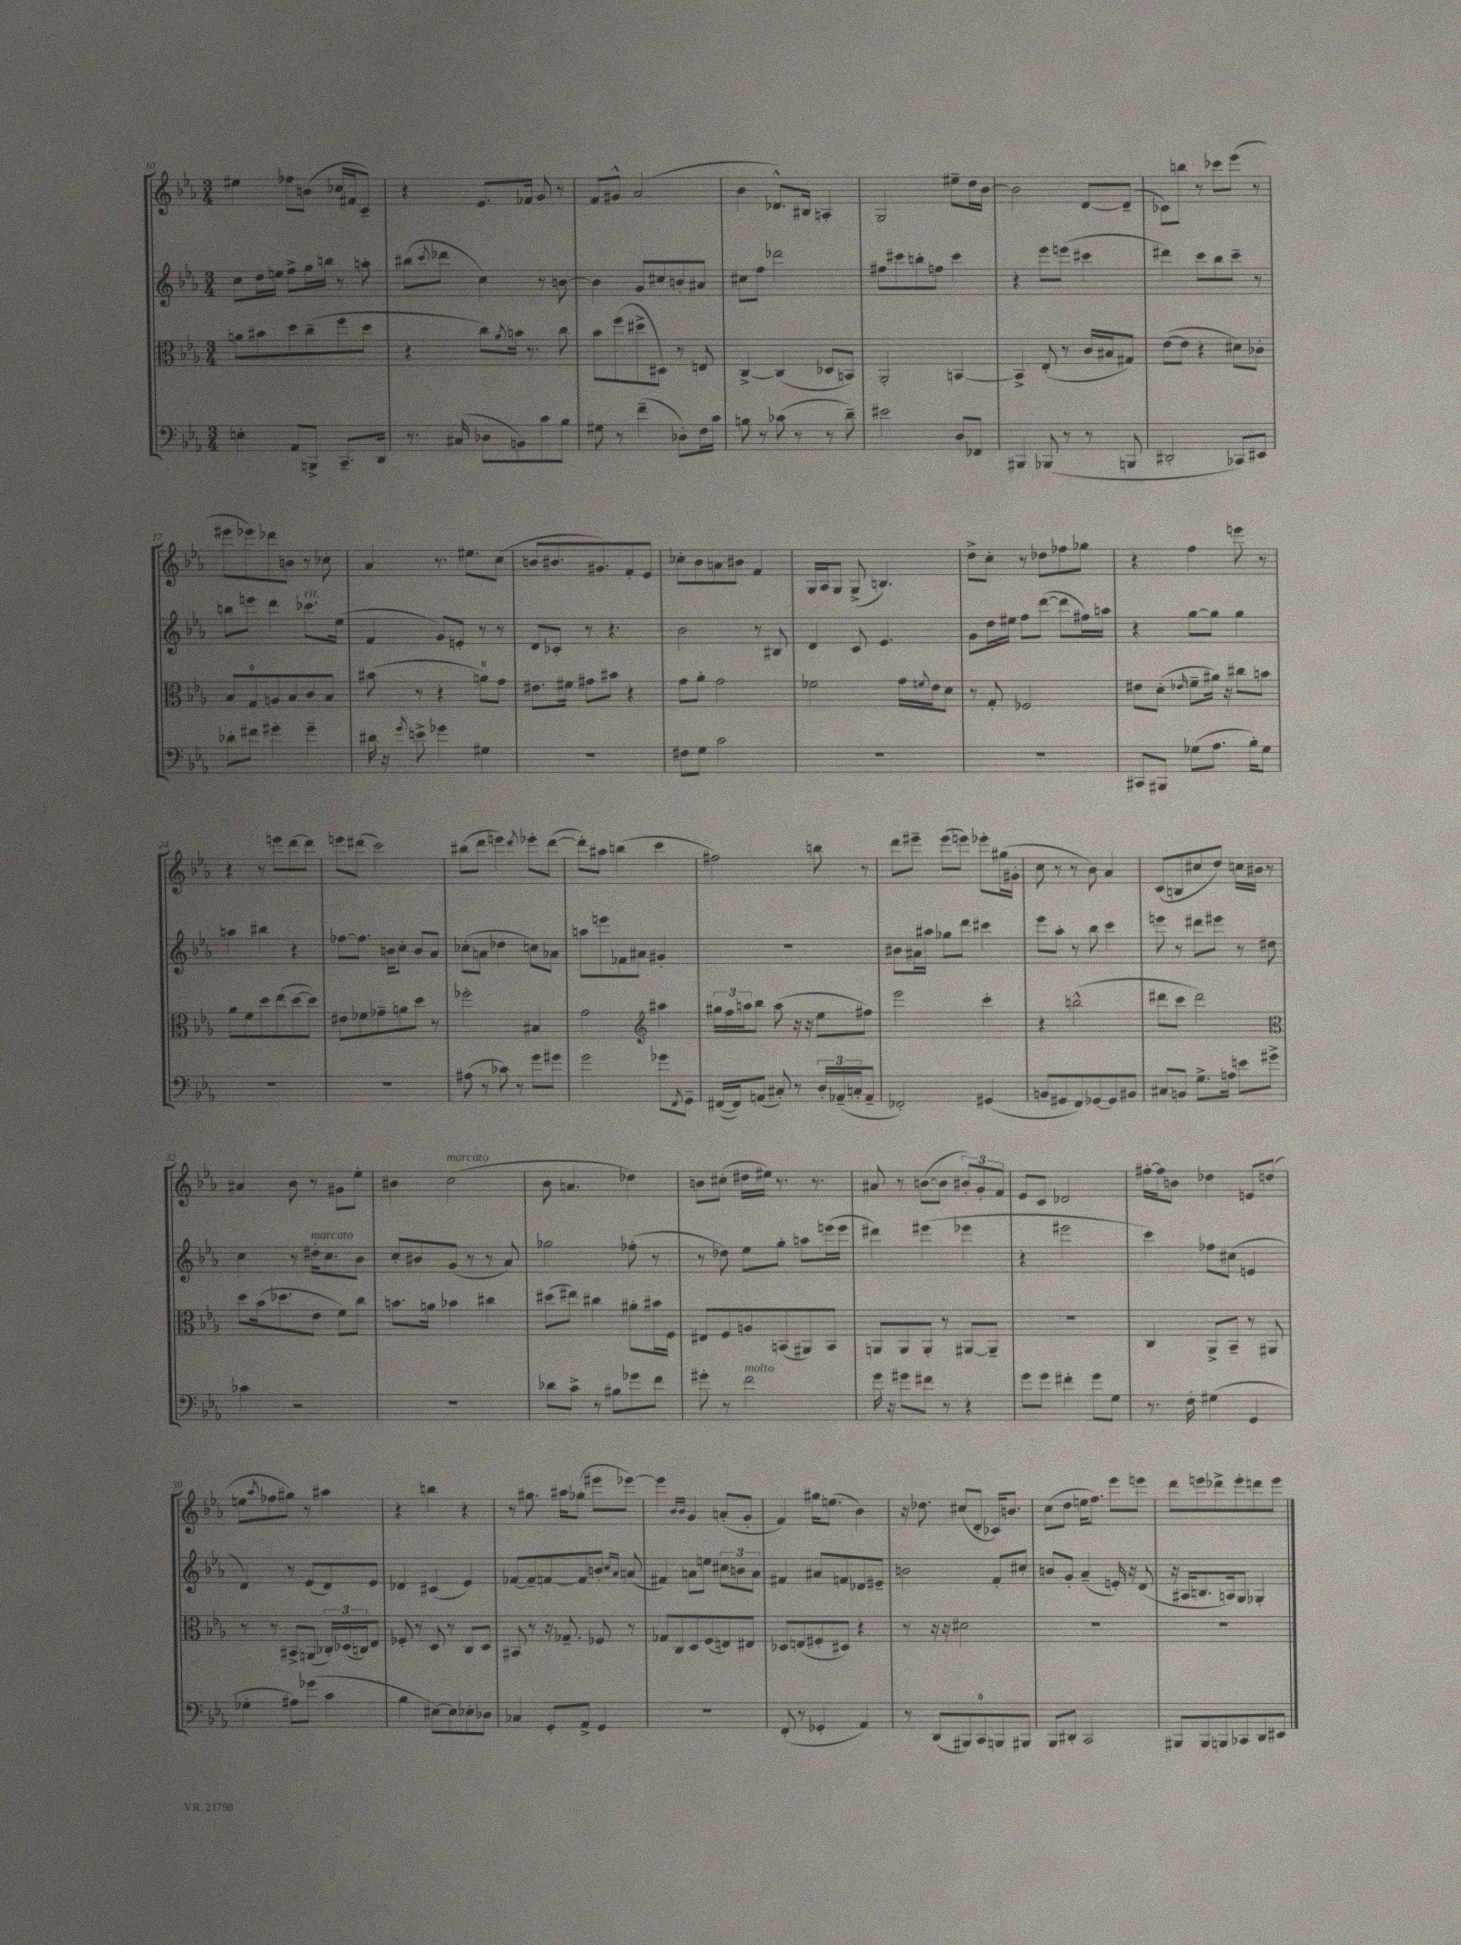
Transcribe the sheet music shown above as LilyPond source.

<<
\new StaffGroup <<
\new Staff = "s0" {
    \clef treble \key ees \major \numericTimeSignature \time 3/4
    eis''4 fes''8 b'8( ces''16 fis'16 c'8--) |
    r4 ees'8. fes'16 g'8 r8 |
    f'8 gis'8-^ aes'2( |
    bes'4 des'8.-^) bis16 a4-. |
    g2 eis''8-- d''16 bes'16~ |
    bes'2 d'8~ d'8--( |
    ces'8) b''8 r8 ces'''8 ees'''8( r8 |
    eis'''8 ees'''8) des'''8 b'8 r8 ces''8-. |
    aes'4 r8. eis''8. c''8( |
    b'8 bis'8. gis'8.) f'8-. ees'8 |
    ces''8-. bes'8 a'8 bis'8 f'4 |
    g16 aes16 g8 g8->( b4.) |
    d''8-> c''8-. r8 des''8 fes''8 ges''8 |
    r4 f''4 e'''8 r8 |
    r4 r8 e'''8 d'''8~ d'''8 |
    e'''8 dis'''8( c'''2) |
    bis''8( d'''8 e'''4) \acciaccatura { d'''8 } ees'''8-. d'''8~( |
    d'''8-.) ais''8 b''4( c'''4 |
    fis''2) b''8 r8 |
    d'''8 eis'''8-- eis'''8( e'''8) ees'''8-. gis''16( gis'16-. |
    c''8 r8 r8 bes'8) aes'4 |
    c'8( b8 cis''8 d''8) c''16 bis'16 r8 |
    ais'4 bes'8 r8 gis'8 ees''8-. |
    bis'4 c''2^\markup { \italic "marcato" }( |
    bes'8 a'4. des''4) |
    b'8 cis''8-.( dis''16 eis''16) r8. r8. |
    ais'8 r8 b'8~( b'8 \tuplet 3/2 { bis'8-.) g'8-. f'8 } |
    ees'8 c'8 des'2 |
    fis''16~-. fis''16 b'8 des''4 e'8 d''8( |
    e''8 \acciaccatura { aes''8 } fes''8 gis''8) r8 ais''4 |
    r4 b''4 r4 |
    r8 gis''8. ais''16 ges''8( eis'''8 ees'''8~) |
    ees'''4 \grace { bes'16 bes'16 } g'4 a'8-.( g'8-. |
    f'4) gis''16 e''8.( bes'4) |
    r16 des''8. cis''8( d'8-. ces'16) b'8. |
    c''8( d''8 e''16 f''8.) ees'''8 e'''8 |
    d'''8 e'''8 des'''8-> e'''8-. d'''8 e'''8 \bar "|." |
}
\new Staff = "s1" {
    \clef treble \key ees \major \numericTimeSignature \time 3/4
    c''8 d''16 e''16 f''8-> g''16 b''16 r8 a''8-. |
    bis''8( \acciaccatura { c'''8 } des'''8 c''4) r8 b'8~ |
    b'4 g'8 cis''8 b'8-. ais'8 |
    cis''8 f''8 des'''2 |
    fis''8 cis'''8 b''8-. f''8 cis'''4 |
    r4 ees'''8 e'''8( cis'''4 |
    dis'''4) c'''8 bes''8 c'''8-- r8 |
    b''8 e'''8 d'''4 ces'''8.^\markup { \italic "rit." } ees''16( |
    f'4 g'8) e'8-. r8 r8 |
    d'8 ces'8-. r8 r4. |
    bes'2 r8 bis8 |
    d'4 c'8 ees'4. |
    g'8 d''16 eis''16 f''8 d'''8~( d'''8 fis''16) a''16 |
    r4 g''8~ g''8 g''4 |
    a''4 bis''4 r4 |
    fes''8~ fes''8. b'16 c''8-. b'8 aes'8 |
    ces''8-.( a'8 des''4 c''8) aes'8 |
    a''8 e'''8 fes'8 ais'8 gis'4-. |
    R2. |
    bis'8 ais'16 ais''16 ges''8 d'''8 cis'''4 |
    ees'''8 aes''8-. r8 bes''8 c'''4 |
    e'''8 r8 dis'''8 eis'''8 r8 dis''8 |
    c''4 r8 dis''16-.^\markup { \italic "marcato" } c''8. bes'8 |
    c''8-. bis'8 g'8( r8 r8 aes'8) |
    ges''2 fes''8-.( r8 |
    r8 des''8) ees''8 g''8-. a''8 e'''16( e'''16 |
    dis'''4) eis'''4( ees'''4 |
    r4 eis'''2 |
    c'''4) fes''8 cis''8( e'4 |
    d'4) r8 ees'8( d'8) ees'8 |
    des'4 cis'4( ees'4) |
    fes'8~ fes'8-- f'8~ f'8 b'8-. \grace { c''16 aes'16 } a'8( |
    fis'4) a'8 e''8 \tuplet 3/2 { cis''8 b'8 a'8 } |
    fis'4 ais'8 f'8 des'8 eis'8-- |
    b'2 f'8-. cis''8-. |
    b'8 g'8-. aes'4--( e'16-.) r16 d'8( |
    r16 ais16 b8. a16) g8 ges4-. \bar "|." |
}
\new Staff = "s2" {
    \clef alto \key ees \major \numericTimeSignature \time 3/4
    a'8 bis'8 d''8 c''8--( f''8 d''8 |
    r4 c''8) \acciaccatura { aes'8 } b'16 r8. c''8 |
    bes'8 f''8( dis''8-> dis8) r8 e8 |
    c4~-> c4( des8 b,8) |
    aes,2-. b,4~ |
    b,4-> ees8-.( r8 c'16 bis16 gis8) |
    ees'8~( ees'8 r4 dis'8) ces'8-. |
    bes8 g8-0 a8 bes8 c'8 bes8 |
    bis'8( r8 r4 a'8-0) g'8 |
    eis'8. fis'16 gis'8 bis'8 r4 |
    g'8 aes'8-. g'2 |
    fes'2 g'16 \appoggiatura { f'8 } ees'16 d'8 |
    r8 g8-. fes2 |
    eis'8 d'8-.( \grace { ees'16 } f'8-- ais'16) r16 cis''8 b'8 |
    aes'8 f'8 d''8 ees''8( d''8~ d''8) |
    eis'8 fes'8 ges'8-- a'8 d''8 r8 |
    fes''2-. bis4 |
    g'2 \clef treble ais''4 |
    \tuplet 3/2 { gis''16 f''16 a''16 } bes''8 a''8( r16 r16 ees''8 fis''8) |
    ees'''2 c'''4-. |
    r4 b''2-^( |
    dis'''8 c'''8 dis'''2) |
    \clef alto d''8 bes'16( des''8. ees'8 f'8) c''8 |
    b'8. a'16 bes'4 cis''4 |
    dis''8( eis''8) cis''4 ais'8-. bis'16 f16 |
    eis8 f8 a8 b,8( ais,8) b,8 |
    a,8 a,8 a,8-. r8 ais,8~ ais,8-- |
    R2. |
    c4 aes,8-> bes,8-- r8 ais,8 |
    r8 r8 bis,8-> a,8( \tuplet 3/2 { ces16-.) des16( c16) } ees8 |
    fes8-. r8 d8 r8 c8 d8 |
    bis,8 r8 r16 ges8.-- fes8 r8 |
    ges8 c8 d8 f8( e8) eis8 |
    des8 e8( fis8-. dis8) r4 |
    r8 r16 r16 dis'2 |
    R2. |
    R2. \bar "|." |
}
\new Staff = "s3" {
    \clef bass \key ees \major \numericTimeSignature \time 3/4
    e4-. aes,8 b,,8-> c,8.-- d,16 |
    r8. cis16( des8 b,8) c'8 bes8 |
    gis8 r8 f'4--( des8-.) f16 c'16 |
    b8 r8 ces'8( r8 r8 d'8--) |
    eis'2 d8 fes,8 |
    bis,,4 bes,,8( r8 r8 b,,8 |
    dis,2-. ces,8) eis,8 |
    des'8-. fis'8 gis'4-. gis'4-- |
    dis'16 r16 \acciaccatura { g'8 } e'8-> ges'4 gis4 |
    R2. |
    fis8 g8 c'2 |
    R2. |
    R2. |
    cis,8 bis,,8 ges8( aes8. bes16-.) ges8 |
    R2. |
    R2. |
    ais8( r8 ces'8) r8 g'8 gis'8 |
    g'2 ges'8 \acciaccatura { f,8 } g,8-- |
    fis,16~( fis,16) a,8( cis8-.) r8 \tuplet 3/2 { d16-. aes,16--( c16-. } aes,8-- |
    fes,2-.) gis,4( |
    b,8 gis,8 f,8) ges,8~ ges,8 bis,8 |
    cis8 b,8 g8.-> a16 e'8 gis'8-> |
    ces'4 r2 |
    R2. |
    des'8 c'8-> r8 bis8 ges'8 f'8 |
    gis'8-. r8 f'2^\markup { \italic "molto" } |
    g'16 r16 gis'8 fis'8 r8 r4 |
    g'8 g'8 fis'4-. g'8 g8 |
    r8. f16-. gis4( g,4 |
    ges4-. ais8) ges'8( c'4 |
    bes4 eis8~) eis8 ees8-. des8 |
    ces4 g,8-. aes,8-> g,4 |
    R2. |
    f,8-.( r8 ges,4-. aes,4) |
    r8 d,8( bis,,8) c,8-0 b,,8 bis,,8 |
    bes,,8 dis,8-. c,2 |
    bis,,8 bis,,8 b,,8 ces,8 d,8 eis,8 \bar "|." |
}
>>
>>
\layout { \context { \Score currentBarNumber = #10 } }
